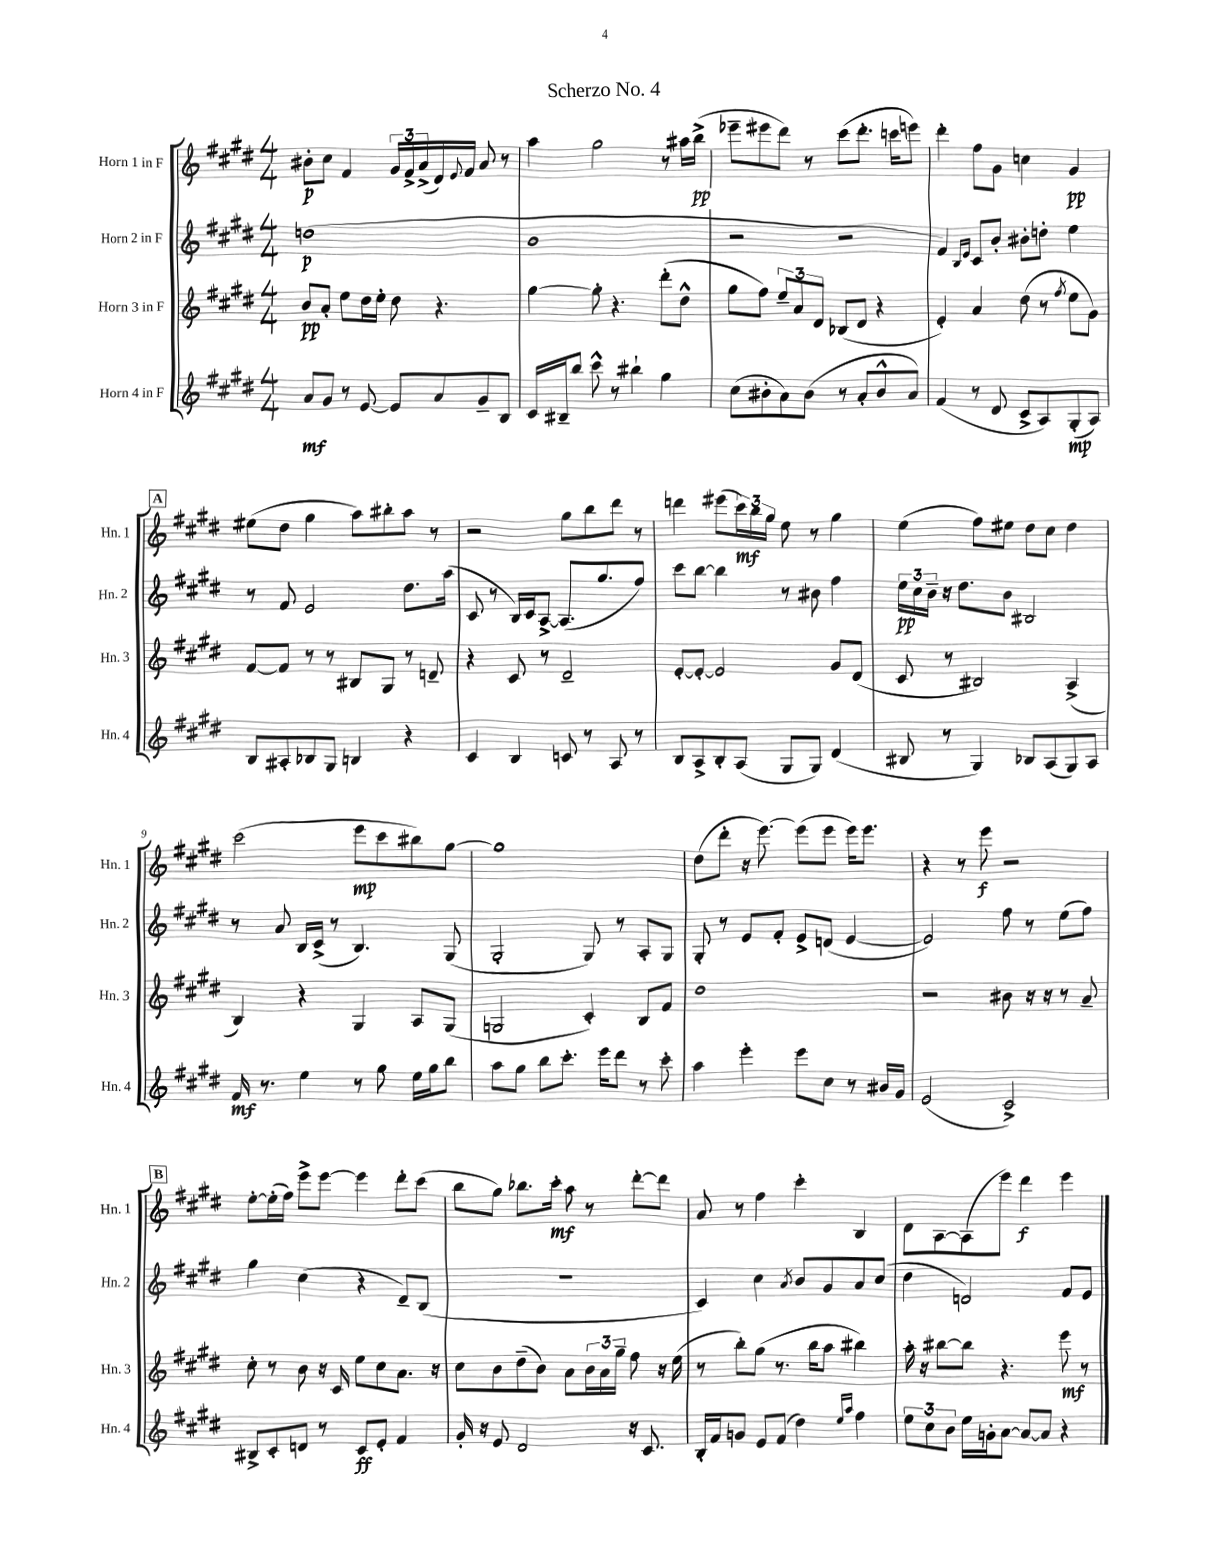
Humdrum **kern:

**kern	**kern	**kern	**kern
*staff4	*staff3	*staff2	*staff1
*clefG2	*clefG2	*clefG2	*clefG2
*k[f#c#g#d#]	*k[f#c#g#d#]	*k[f#c#g#d#]	*k[f#c#g#d#]
*M4/4	*M4/4	*M4/4	*M4/4
8a	8b	(1dd	8b#'
8g#	8a'	.	8cc#
8r	8ee	.	4f#
[8e	16dd#	.	.
.	16ee'	.	.
8e]	8dd#	.	24g#
.	.	.	24f#^
.	.	.	(24a^
8a	4.r	.	16d#)
.	.	.	8qqe
.	.	.	16f#
8g#~	.	.	8a
8B	.	.	8r
=	=	=	=
16c#	[4gg#	1b	4aa
16B#~	.	.	.
8bb	.	.	.
8ccc#^^	8gg#']	.	2gg#
8r	4.r	.	.
4bb#`	.	.	.
4gg#	(8ddd#'	.	8r
.	8dd#^^	.	16aa#
.	.	.	(16bb^
=	=	=	=
(8cc#	8gg#	2r	8eee-~
8b#'	8ff#)	.	8eee#
8a)	12ee~	.	8ddd#)
.	12a	.	.
(8b#	.	.	8r
.	12d#	.	.
8r	(8B-	2r	(8ccc#
8a'	8d#	.	8.ddd#'
8b#^^	4r	.	.
.	.	.	16ccc
8a)	.	.	8eee)
=	=	=	=
(4f#	4e')	4f#)	4ddd#'
.	.	16qqB	.
.	.	16qqe	.
8r	4a	8c#	8ff#
8d#	.	8b'	8g#
8c#^	(8dd#	8b#'	4cc
8A)	8r	8dd'	.
.	8qff#	.	.
(8G#'	8ee	4ee	4g#
8A)	8g#)	.	.
=	=	=	=
8B	[8f#	8r	(8ee#
8A#'	8f#]	8f#	8dd#
8B-	8r	2e	4gg#
8G#	8r	.	.
4B	8B#	.	8aa)
.	8G#	.	8bb#'
4r	8r	8.dd#	8aa
.	8d~	.	8r
.	.	(16aa	.
=	=	=	=
4c#	4r	8c#	2r
.	.	8r	.
4B	8c#	16B)	.
.	.	16c#	.
.	8r	[8A^	.
8c	2d#~	(8.A]	8gg#
8r	.	.	8bb
.	.	8.gg#	.
8A	.	.	8ddd#
8r	.	8ff#)	8r
=	=	=	=
8B	[8e'	8ccc#	4ddd
8A^	8e'_	[8bb	.
8B'	2e]	4bb]	(8eee#
(8A	.	.	24ccc#)
.	.	.	24bb
.	.	.	24gg#
8G#	.	8r	8ee
8G#)	.	8b#	8r
(4d#	8g#	4ff#	4gg#
.	(8d#	.	.
=	=	=	=
8B#	8c#	24ee	(4ee
.	.	24cc#	.
.	.	24b~	.
8r	8r	16r	.
.	.	8.dd#	.
4G#)	2B#)	.	8ff#)
.	.	8b	8ee#
8B-	.	2B#	8dd#
(8A	.	.	8cc#
8G#)	(4A^	.	4dd#
8A	.	.	.
=	=	=	=
16f#	4B)	8r	(2ccc#
8.r	.	.	.
.	.	8a	.
4ee	4r	16B	.
.	.	(16c#^	.
.	.	8r	.
8r	4G#	4.B)	8eee
8gg#	.	.	8ccc#
16ee	8A	.	8bb#)
16gg#	.	.	.
8bb	(8G#	(8G#	[8gg#
=	=	=	=
8aa	2G	2G#'	1gg#]
8gg#	.	.	.
8bb	.	.	.
8.ccc#'	.	.	.
.	4c#')	8G#)	.
16eee	.	.	.
8ddd#	.	8r	.
8r	8B	8A'	.
8ccc#'	8f#	8G#	.
=	=	=	=
4aa	1dd#	8G#'	(8dd#
.	.	8r	8ddd#'
4eee'	.	8e	16r
.	.	.	[8.eee)
.	.	8f#'	.
8eee	.	8e^	(8eee]
8cc#	.	(8d	8eee
8r	.	[4e	16eee)
.	.	.	8.eee
16b#	.	.	.
16g#	.	.	.
=	=	=	=
(2e	2r	2e])	4r
.	.	.	8r
.	.	.	8eee
2c#^)	8b#	8ff#	2r
.	16r	8r	.
.	16r	.	.
.	8r	(8ee	.
.	8a~	8ff#)	.
=	=	=	=
8B#^	8cc#'	4gg#	[8ee'
8c#'	8r	.	(16ee']
.	.	.	16ff#)
8d	8b	(4cc#	8eee^
8r	16r	.	[8eee
.	16c#	.	.
8c#	8ee	4r	4eee]
8e'	8cc#	.	.
4f#	8.a	8d#~)	8ddd#'
.	.	(8B	(8ccc#
.	16r	.	.
=	=	=	=
16g#'	8cc#	1r	8bb
16r	.	.	.
8e	8b	.	8gg#)
2d#	(8dd#~	.	8.bb-
.	8b)	.	.
.	.	.	16ccc#'
.	8a	.	8aa
.	24b	.	8r
.	24a	.	.
.	24gg#~	.	.
16r	8ff#	.	[8ddd#'
8.c#	.	.	.
.	16r	.	8ddd#]
.	(16ee	.	.
=	=	=	=
16B'	8r	4c#)	8a
16f#	.	.	.
8g	8bb')	.	8r
8e	(8gg#	4cc#	4ff#
(8f#	8.r	.	.
.	.	8qa	.
4dd#)	.	8b	4ccc#'
.	16bb	.	.
.	8aa	8g#	.
16qqee	.	.	.
16qqaa	.	.	.
4ff#	4bb#)	8a	4B
.	.	(8cc#	.
=	=	=	=
12ee	16aa'	4dd#	8d#
.	16r	.	.
12cc#	.	.	.
.	[8bb#	.	[8A
12b	.	.	.
16ee	8bb#]	2d)	(8A]
16g'	.	.	.
[8a	4.r	.	8eee)
8a_	.	.	4ddd#
8a]	.	.	.
4r	8eee	8f#	4eee
.	8r	8e	.
==	==	==	==
*-	*-	*-	*-
